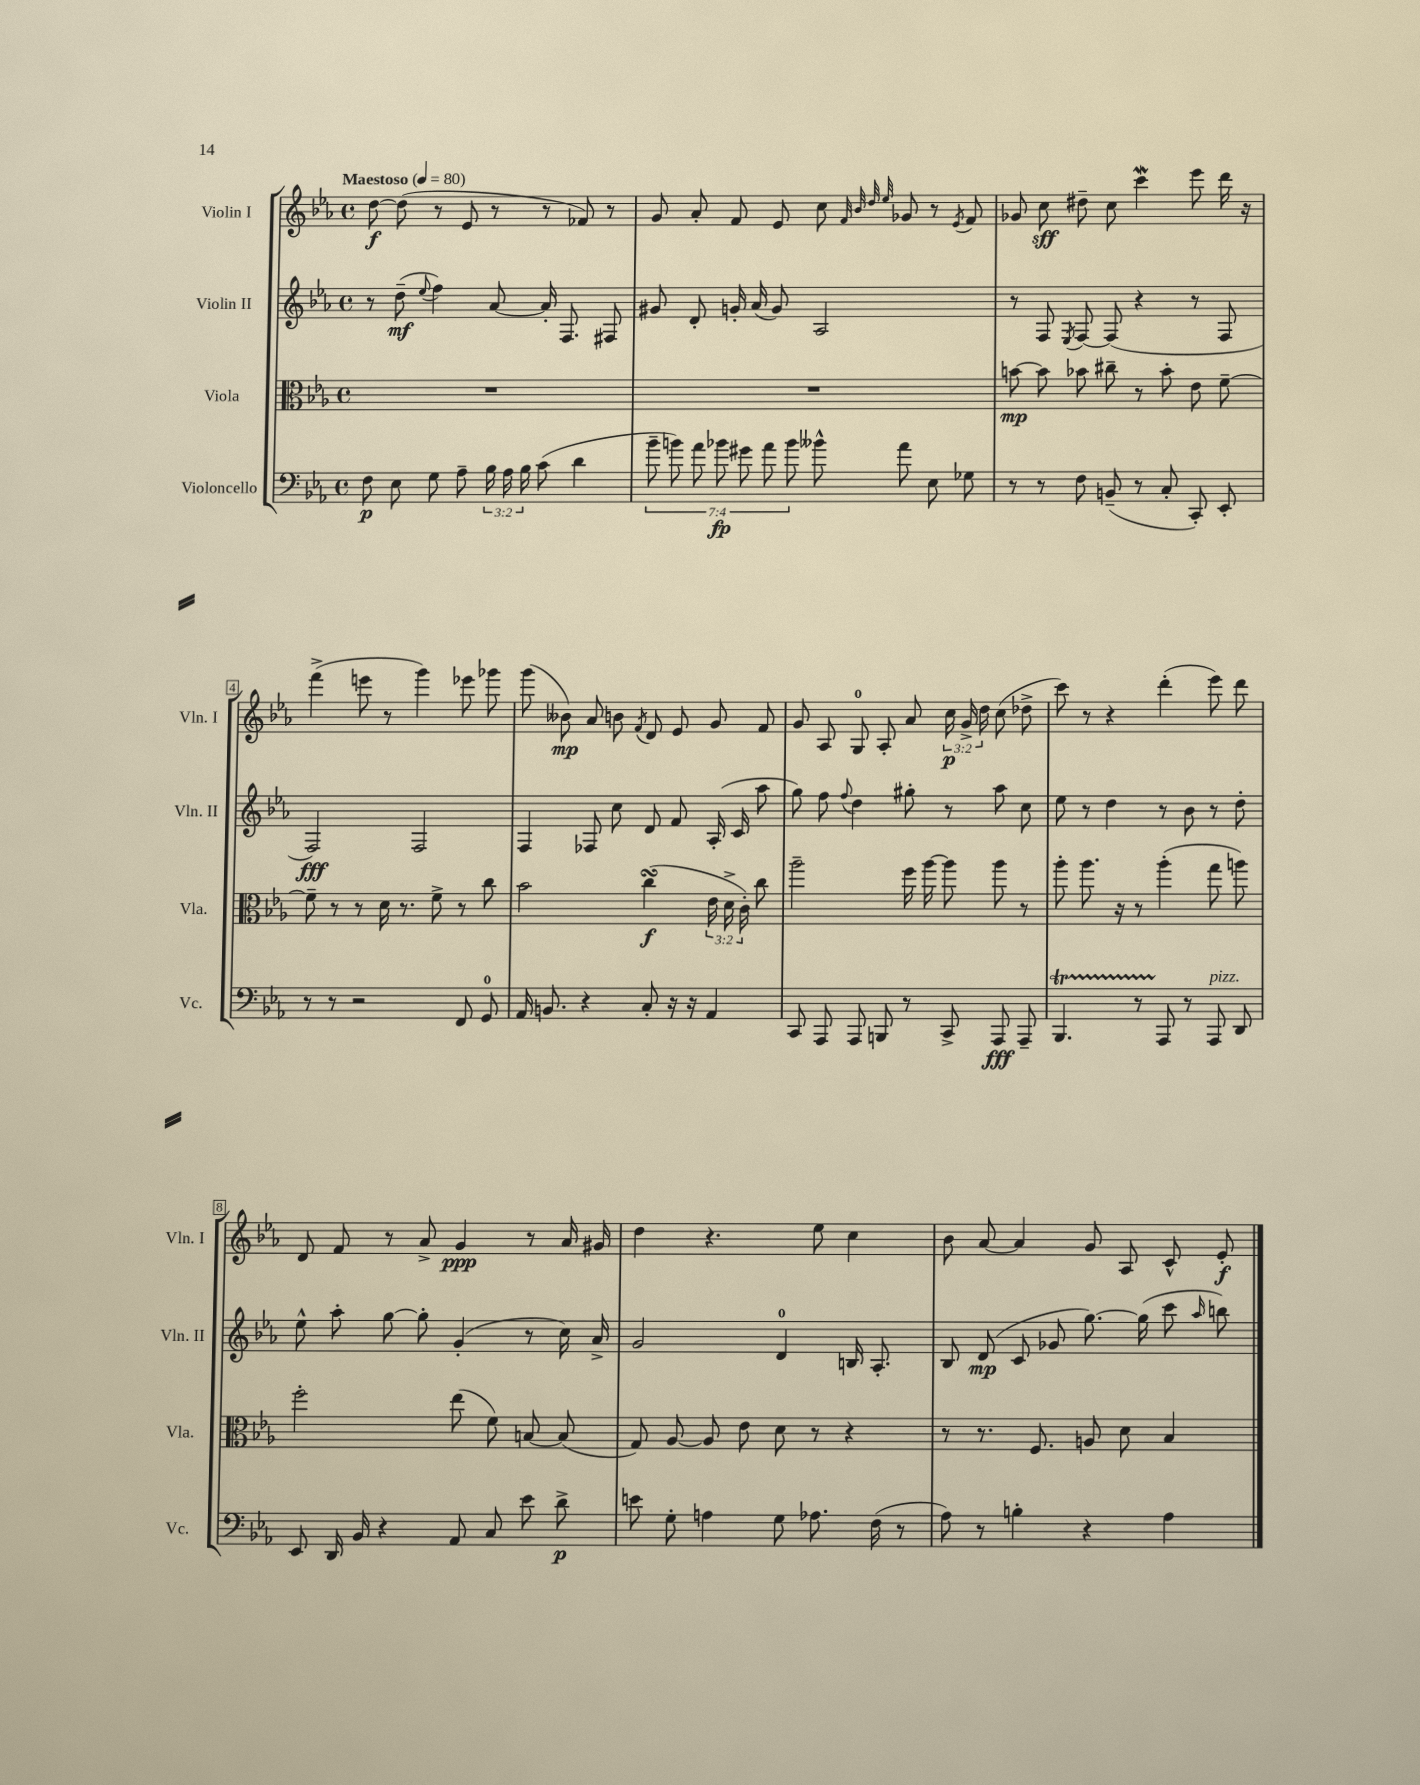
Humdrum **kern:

**kern	**kern	**kern	**kern
*staff4	*staff3	*staff2	*staff1
*clefF4	*clefC3	*clefG2	*clefG2
*k[b-e-a-]	*k[b-e-a-]	*k[b-e-a-]	*k[b-e-a-]
*M4/4	*M4/4	*M4/4	*M4/4
*met(c)	*met(c)	*met(c)	*met(c)
*MM80	*MM80	*MM80	*MM80
8F	1r	8r	[8dd
8E-	.	(8dd~	(8dd]
.	.	8qqee-	.
8G	.	4ff)	8r
8A-~	.	.	8e-
24B-	.	[8a-	8r
24A-	.	.	.
24B-	.	.	.
(8c	.	16a-']	8r
.	.	8.F	.
4d	.	.	8f-)
.	.	8F#	8r
=	=	=	=
14b-~	1r	8g#	8g
14b)	.	.	.
.	.	8d'	8a-'
14a-	.	.	.
14b-	.	.	.
.	.	16g'	8f
14g#	.	.	.
.	.	(16a-	.
14a-	.	.	.
.	.	8g)	8e-
14b-	.	.	.
8b--^^	.	2A-	8cc
.	.	.	32qqf
.	.	.	32qqb-
.	.	.	32qqdd
.	.	.	32qqee-
8a-	.	.	8g-
8E-	.	.	8r
.	.	.	8qe-
8G-	.	.	8f
=	=	=	=
8r	[8b	8r	8g-
8r	8b]	8F	8cc
.	.	8qE-	.
8F	8b-	[8F	8dd#~
(8BB~	8cc#~	(8F]	8cc
8r	8r	4r	4ccc
8C'	8b-'	.	.
8CC')	8e-	8r	8eee-
8EE-'	[8f~	8F	16ddd
.	.	.	16r
=	=	=	=
8r	8f~]	2F)	(4fff^
8r	8r	.	.
2r	8r	.	8eee
.	16d	.	8r
.	8.r	.	.
.	.	2F	4ggg)
.	8f^	.	.
8FF	8r	.	8eee-
8GG	8cc	.	8ggg-
=	=	=	=
16AA-	2b-	4F	(8ggg
8.BB	.	.	.
.	.	.	8b--)
4r	.	8F-	8a-
.	.	8cc	8b
.	.	.	8qf
8C'	(4cc	8d	8d
16r	.	8f	8e-
16r	.	.	.
4AA-	24e-	(16A-'	8g
.	24d^	.	.
.	.	16c	.
.	24c')	.	.
.	8cc	8aa-	8f
=	=	=	=
8CC	2aa-~	8gg)	8g
8AAA-	.	8ff	8A-
.	.	8qqff	.
8AAA-	.	4dd	8G
8BBB	.	.	8A-'
8r	16ff	8gg#'	8a-
.	[16aa-	.	.
8CC^	8aa-]	8r	24cc
.	.	.	24g^
.	.	.	24dd
8AAA-	8aa-	8aa-	(8cc
8AAA-~	8r	8cc	8dd-^
=	=	=	=
4.BBB-	8aa-'	8ee-	8ccc)
.	8.aa-	8r	8r
.	.	4dd	4r
.	16r	.	.
8r	8r	.	.
8AAA-	(4aa-'	8r	(4ddd'
8r	.	8b-	.
8AAA-	8gg	8r	8eee-)
8DD	8aa)	8dd'	8ddd
=	=	=	=
8EE-	2ff'	8ee-^^	8d
16DD	.	8aa-'	8f
16BB-	.	.	.
4r	.	[8gg	8r
.	.	8gg']	8a-^
8AA-	(8ee-	(4g'	4g
8C	8f)	.	.
8e-	[8B	8r	8r
8d^	(8B]	16cc)	16a-
.	.	16a-^	16g#
=	=	=	=
8e	8G)	2g	4dd
8G'	[8A-	.	.
4A	8A-]	.	4.r
.	8e-	.	.
8G	8d	4d	.
8.A-	8r	.	8ee-
.	4r	16B	4cc
(16F	.	8.A-'	.
8r	.	.	.
=	=	=	=
8A-)	8r	8B-	8b-
8r	8.r	(8d	[8a-
4B'	.	8c	4a-]
.	8.F	.	.
.	.	8g-	.
4r	8A	[8.gg)	8g
.	8d	.	8A-
.	.	(16gg]	.
4A-	4B-	8ccc	8c^^
.	.	16qqaa-	.
.	.	8bb)	8e-'
==	==	==	==
*-	*-	*-	*-
